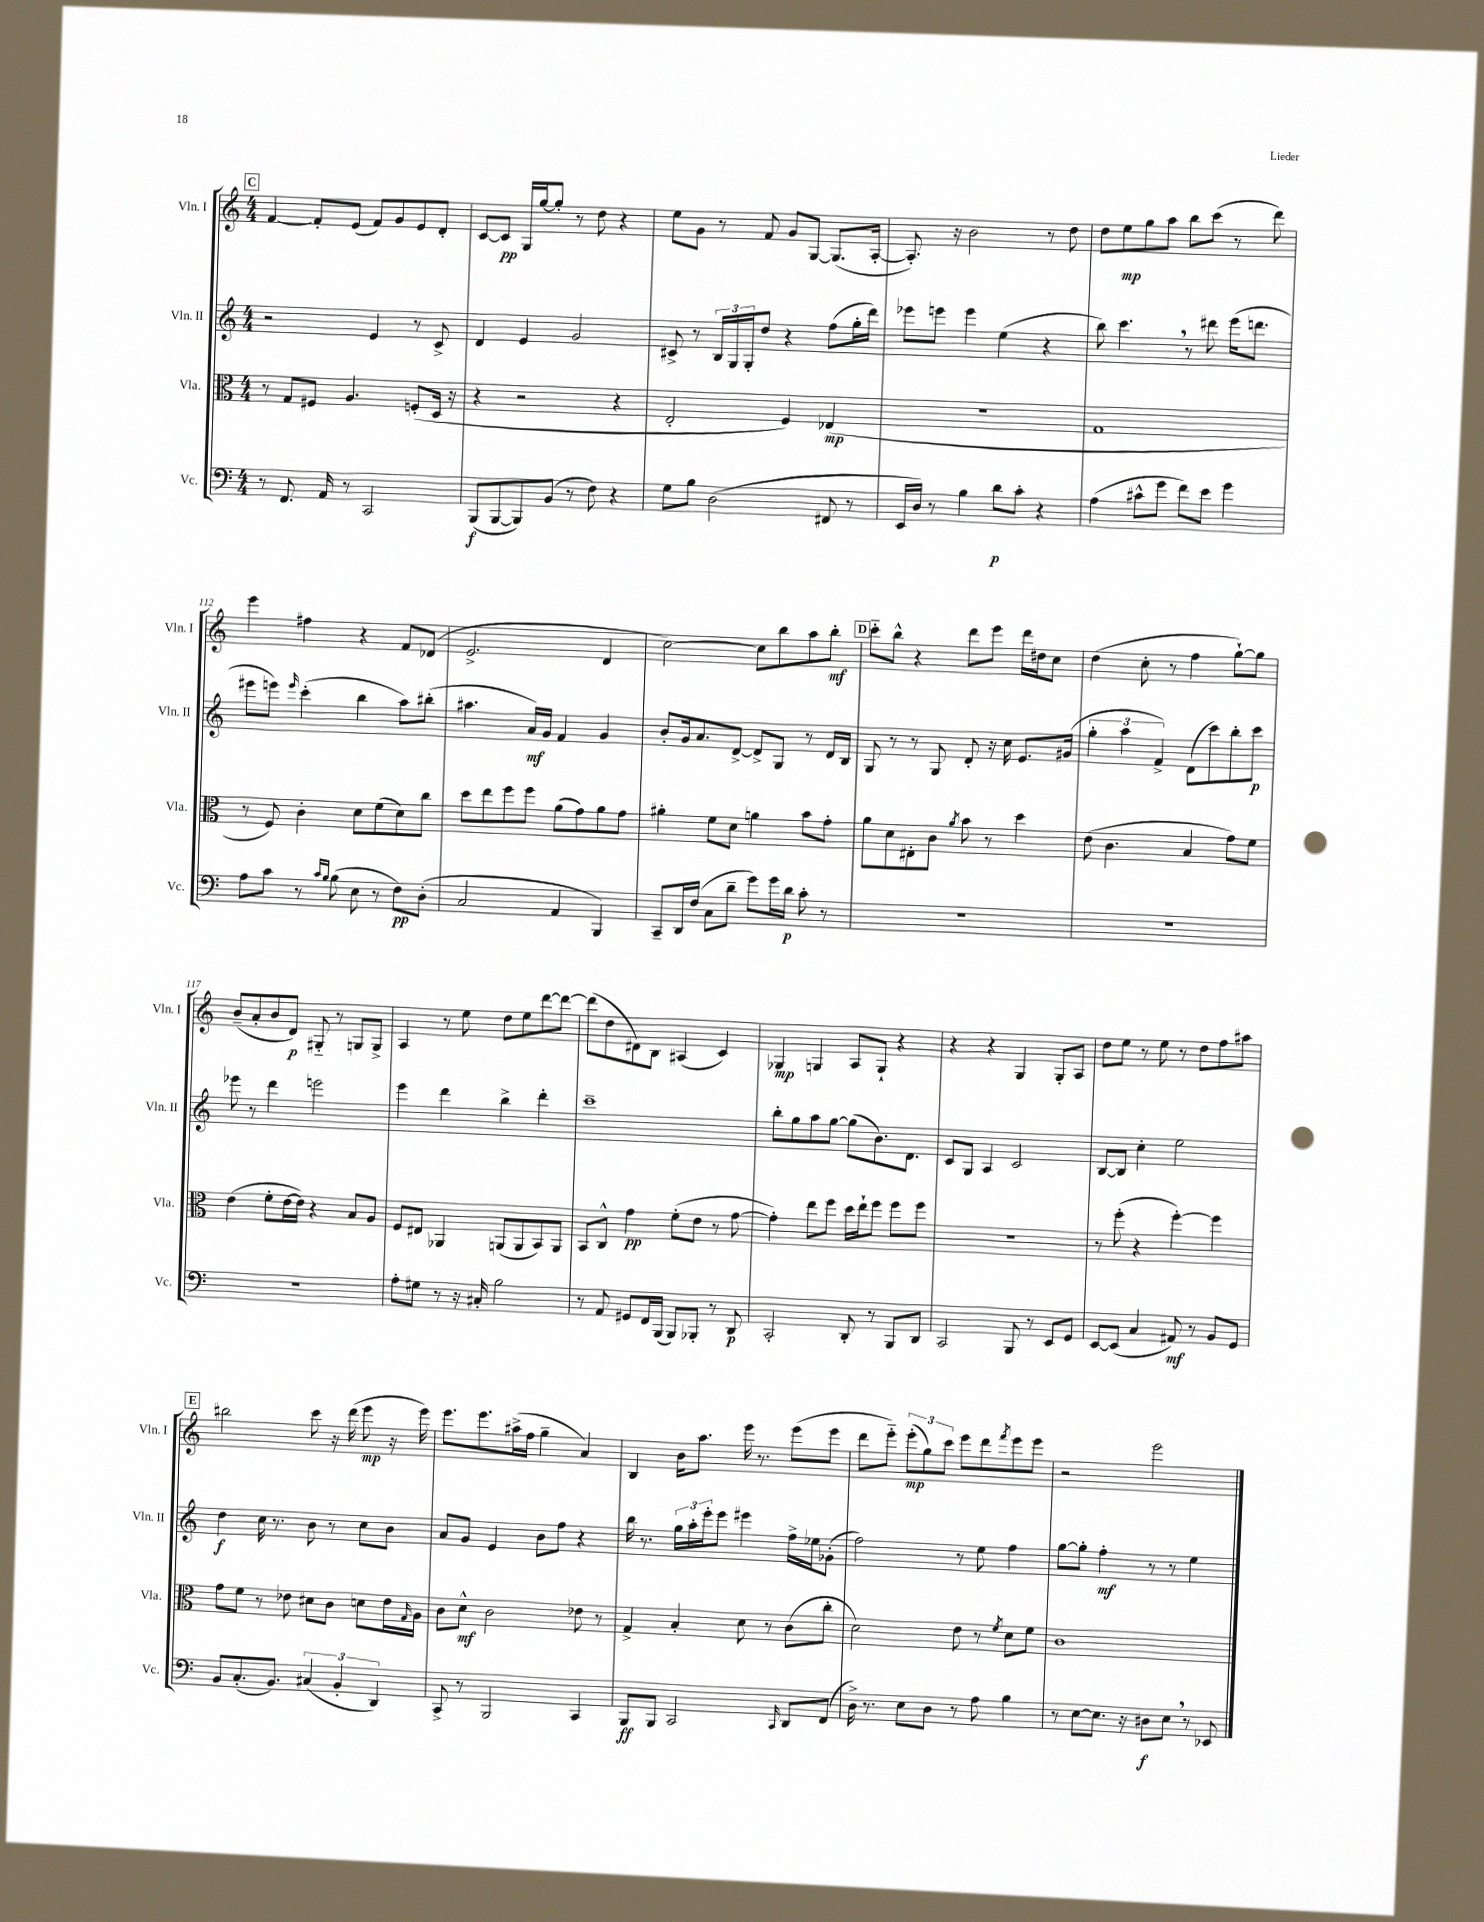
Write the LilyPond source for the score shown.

<<
\new StaffGroup <<
\new Staff = "s0" \with { instrumentName = "Vln. I" shortInstrumentName = "Vln. I" } {
    \clef treble \key c \major \numericTimeSignature \time 4/4
    \mark \markup { \box "C" } f'4~ f'8-. e'8( f'8) g'8 e'8 d'8-. |
    c'8~ c'8\pp g16 g''16~ g''8-. r8 d''8 r4 |
    e''8 g'8 r8 f'8 g'8 g8~ g8.( a16~-. |
    a8.-.) r16 b'2 r8 d''8 |
    d''8 e''8\mp g''8 a''8 b''8 c'''8( r8 d'''8) |
    e'''4 fis''4 r4 f'8 des'8( |
    e'2.-> d'4 |
    c''2~) c''8 b''8 a''8 b''8-.\mf |
    \mark \markup { \box "D" } c'''8-_ b''8-^ r4 d'''8 e'''8 d'''16 dis''16 c''8 |
    d''4( c''8-. r8 f''4 g''8~-!) g''8 |
    b'8--( a'8-. b'8 d'8\p) gis8-_ r8 g8 g8-> |
    a4 r8 e''8 d''8 e''8 d'''8~ d'''8~ |
    d'''8( d''8 dis'8) b8 ais4( c'4) |
    ges4\mp g4 a8 g8-! r4 |
    r4 r4 g4 g8-. a8 |
    d''8 e''8 r8 e''8 r8 d''8 f''8 ais''8 |
    \mark \markup { \box "E" } bis''2 c'''8 r16 d'''16( e'''8\mp r16 e'''16) |
    e'''8. e'''8. ais''16->( f''16 g''4-- a'4) |
    b4 b'16 a''8. e'''16 r8. e'''8( e'''8 |
    d'''8 e'''8-_) \tuplet 3/2 { e'''8-.\mp( g''8) c'''8 } e'''8 d'''8 \acciaccatura { f'''8 } e'''8 e'''8 |
    r2 e'''2 \bar "|." |
}
\new Staff = "s1" \with { instrumentName = "Vln. II" shortInstrumentName = "Vln. II" } {
    \clef treble \key c \major \numericTimeSignature \time 4/4
    \mark \markup { \box "C" } r2 e'4 r8 c'8-> |
    d'4 e'4 g'2 |
    cis'8-> r8 \tuplet 3/2 { b16 g16 g16-. } d''8 r4 f''8( g''16-. d'''16) |
    ees'''8 e'''8 e'''4 e''4( r4 |
    b''8) c'''4. \breathe r8 dis'''8 e'''16( d'''8. |
    eis'''8 e'''8) \grace { e'''16 } c'''4-.( b''4 a''8) bis''8-.( |
    ais''4. a'16\mf) g'16 f'4 g'4 |
    b'8-. g'16 a'8. d'8~-> d'8-> g8 r8 d'16 b16 |
    \mark \markup { \box "D" } g8 r8 r8 g8 d'8-. r16 c''16 e'8. gis'16( |
    \tuplet 3/2 { g''4-. a''4 f'4->) } d'8( c'''8) b''8-. c'''8\p |
    ees'''8 r8 d'''4 e'''2 |
    e'''4 d'''4 b''4-> d'''4-. |
    c'''1-- |
    b''8-. g''8 a''8 g''8~ g''8( b'8.) d'8. |
    c'8 g8 a4 c'2 |
    b8~ b8 c''4-. e''2 |
    \mark \markup { \box "E" } d''4\f c''16 r8. b'8 r8 c''8 b'8 |
    a'8 g'8 e'4 b'8 f''8 r4 |
    b''16 r8. \tuplet 3/2 { g''16 a''16-. e'''16-. } e'''8 eis'''4 f''16-> ees''16 ges'8-.( |
    f''2) r8 e''8 f''4 |
    g''8~ g''8-. f''4-.\mf r8 r8 e''4 \bar "|." |
}
\new Staff = "s2" \with { instrumentName = "Vla." shortInstrumentName = "Vla." } {
    \clef alto \key c \major \numericTimeSignature \time 4/4
    \mark \markup { \box "C" } r8 g8 fis8 a4. f8-.( d16 r16 |
    r4 r2 r4 |
    e2-. f4) ees4\mp( |
    R1 |
    g1 |
    r8 f8) c'4-. d'8 f'8( d'8) c''8 |
    d''8 e''8 f''8 f''8 a'8( g'8) a'8 g'8 |
    ais'4-. f'8 d'8 a'4 b'8 g'8-. |
    \mark \markup { \box "D" } a'8 d'8 eis8-. c'8 \acciaccatura { a'8 } b'8 r8 d''4 |
    e'8( c'4. b4 g'8) f'8 |
    e'4( f'8-. e'16~ e'16) r4 b8 a8 |
    f8 eis8 aes,4 a,8( a,8 b,8) a,8 |
    b,8 c8-^ g'4\pp f'8-.( e'8 r8 g'8~ |
    g'4-.) e''8 f''8 d''16 e''16-! f''8 f''8 f''8 |
    r1 |
    r8 f''8-.( r4 f''4~-.) f''4 |
    \mark \markup { \box "E" } g'8 f'8 r8 ees'8 dis'8 c'8 d'8 ees'16 \grace { g16 } a16 |
    c'8 d'8-^\mf c'2 ees'8 r8 |
    g4-> b4-. d'8 r8 c'8( c''8-. |
    d'2) e'8 r8 \acciaccatura { f'8 } d'8 f'8 |
    c'1 \bar "|." |
}
\new Staff = "s3" \with { instrumentName = "Vc." shortInstrumentName = "Vc." } {
    \clef bass \key c \major \numericTimeSignature \time 4/4
    \mark \markup { \box "C" } r8 f,8. a,16 r8 c,2 |
    b,,8\f( b,,8~ b,,8) b,8( r8 f8) r4 |
    g8 b8 d2( fis,8 r8 |
    e,16 d16) r8 b4 d'8\p c'8-. r4 |
    a4( cis'8-^ g'8 f'8) e'8 g'4 |
    a8 c'8 r8 \grace { c'16 b16 } b8( e8 r8 f8\pp) d8-.( |
    c2 a,4 b,,4) |
    c,8-- d,16 f16( c8 d'8-- g'8) g'16 d'16\p c'8-. r8 |
    \mark \markup { \box "D" } R1 |
    R1 |
    R1 |
    a8-. gis8 r8 r16 cis16-. b2 |
    r8 a,8 gis,8 f,16 b,,16( b,,8) bes,,8-. r8 d,8\p |
    c,2-. d,8-. r8 b,,8 d,8 |
    c,2 b,,8 r8 e,8 g,8 |
    e,8~ e,8( c4 ais,8\mf) r8 b,8 g,8 |
    \mark \markup { \box "E" } b,8 c8.-.( b,8.) \tuplet 3/2 { cis4( b,4-. d,4) } |
    c,8-> r8 b,,2 c,4 |
    b,,8\ff b,,8 c,2 \grace { c,16 } d,8 f,8( |
    d16->) r8. e8 d8 r8 a8 b4 |
    r8 e8~ e8. r16 dis8\f e8 \breathe r8 ees,8 \bar "|." |
}
>>
>>
\layout { \context { \Score currentBarNumber = #107 } }
